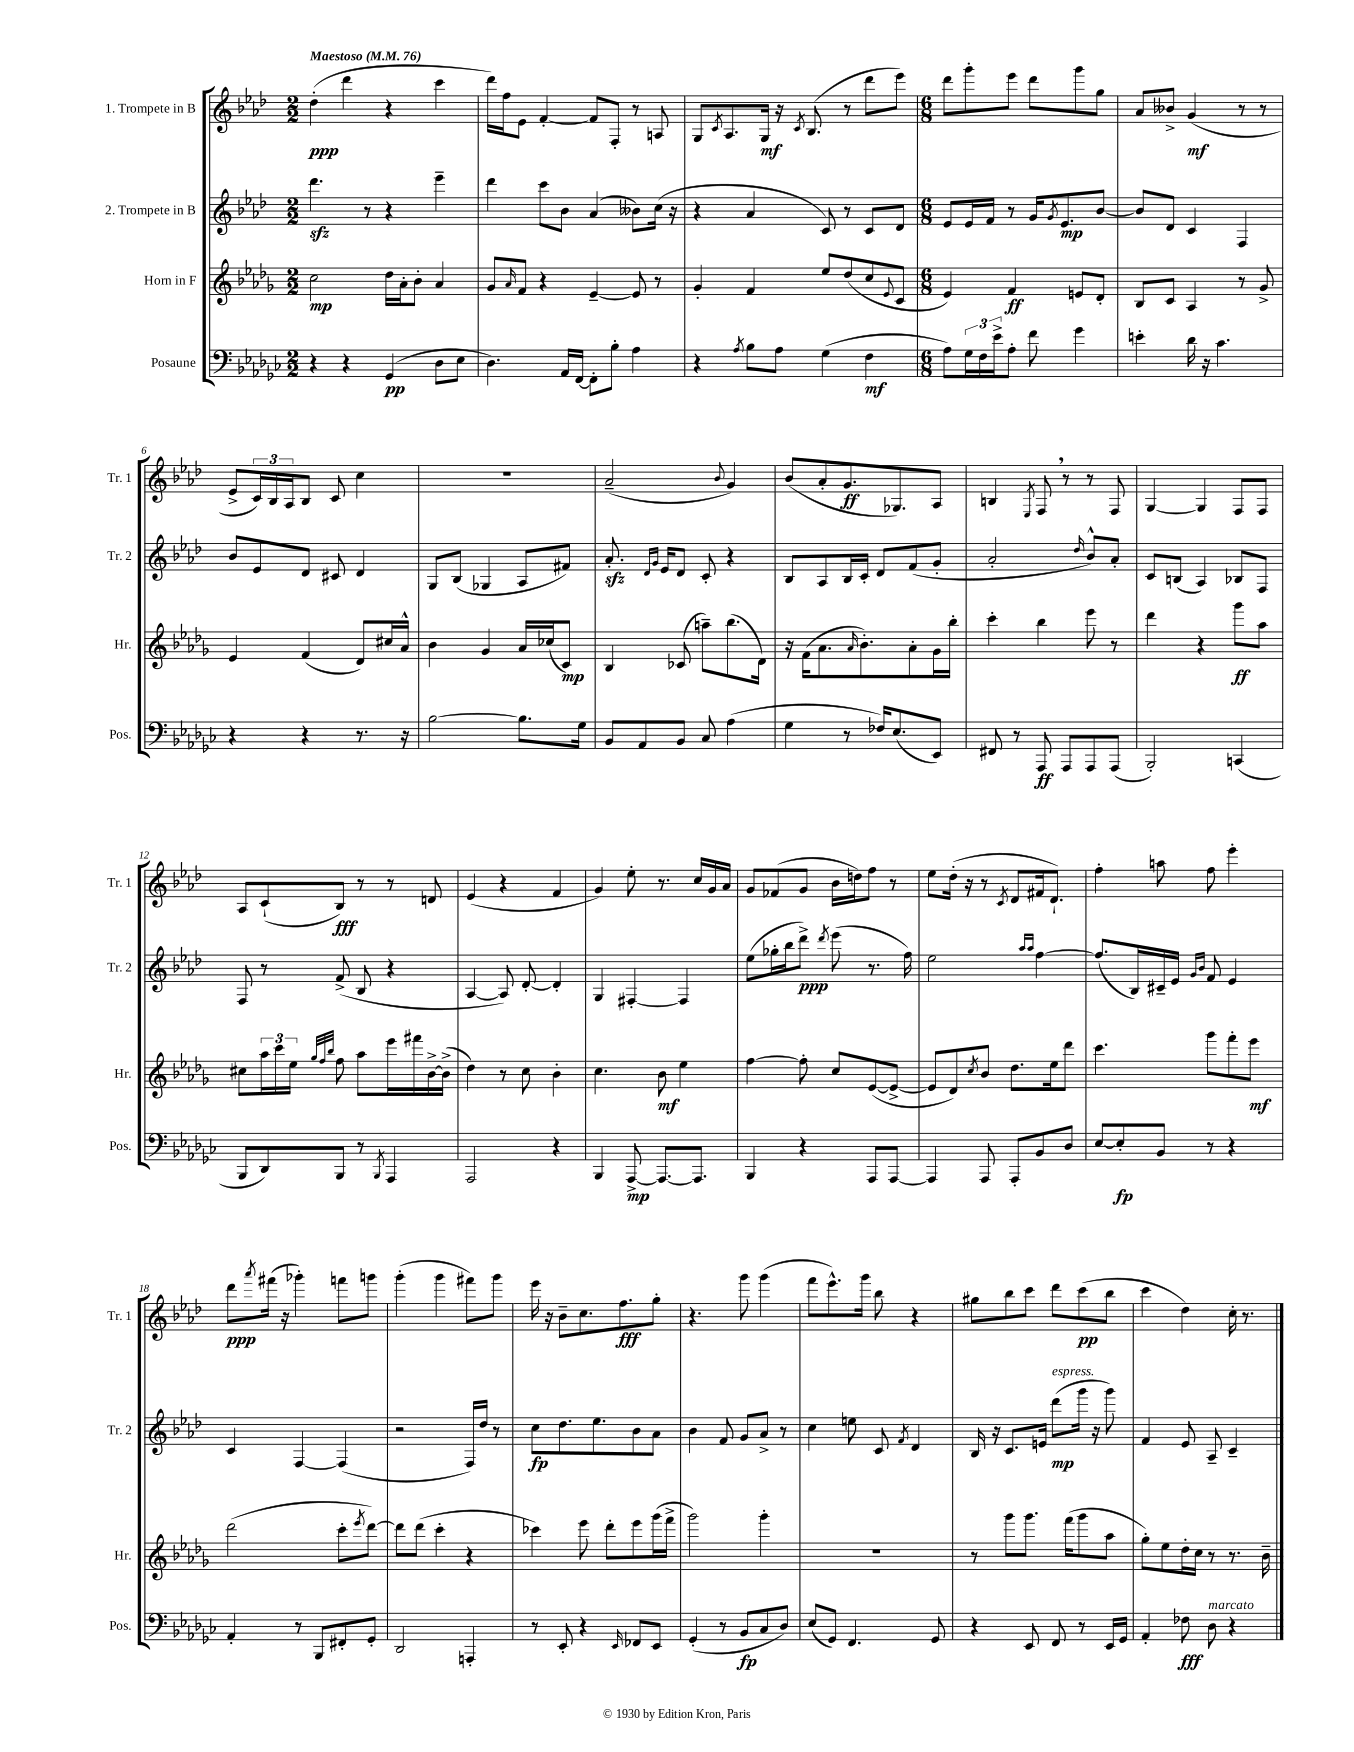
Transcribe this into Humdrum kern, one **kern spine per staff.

**kern	**dynam	**kern	**dynam	**kern	**dynam	**kern	**dynam
*part4	*part4	*part3	*part3	*part2	*part2	*part1	*part1
*staff4	*staff4	*staff3	*staff3	*staff2	*staff2	*staff1	*staff1
*I"Posaune	*	*I"Horn in F	*	*I"2. Trompete in B	*	*I"1. Trompete in B	*
*I'Pos.	*	*I'Hr.	*	*I'Tr. 2	*	*I'Tr. 1	*
*clefF4	*	*clefG2	*	*clefG2	*	*clefG2	*
*k[b-e-a-d-g-c-]	*	*k[b-e-a-d-g-]	*	*k[b-e-a-d-]	*	*k[b-e-a-d-]	*
*M2/2	*	*M2/2	*	*M2/2	*	*M2/2	*
*MM76	*	*MM76	*	*MM76	*	*MM76	*
=1	=1	=1	=1	=1	=1	=1	=1
!	!	!	!	!	!	!LO:TX:a:B:t=Maestoso	!
4r	.	2cc\	mp	4.ddd-zz\	.	(4dd-'\	ppp
4r	.	.	.	.	.	4ddd-\	.
.	.	.	.	8r	.	.	.
(4GG-/	pp	16dd-\LL	.	4r	.	4r	.
.	.	16a-'\J	.	.	.	.	.
.	.	8b-'\J	.	.	.	.	.
8D-\L	.	4a-/	.	4eee-~\	.	4ccc\	.
8E-\J	.	.	.	.	.	.	.
=2	=2	=2	=2	=2	=2	=2	=2
4.D-\)	.	8g-/L	.	4ddd-\	.	16ddd-\LL)	.
.	.	.	.	.	.	16ff\J	.
.	.	16qqa-/	.	.	.	.	.
.	.	8f/J	.	.	.	8e-\J	.
.	.	4r	.	8ccc\L	.	[4f'/	.
16AA-/LL	.	.	.	8b-\J	.	.	.
[16FF/JJ	.	.	.	.	.	.	.
8FF'\L]	.	[4e-~/	.	(4a-/	.	8f/L]	.
8B-'\J	.	.	.	.	.	8F'/J	.
4A-\	.	8e-/]	.	8b--X\L)	.	8r	.
.	.	8r	.	(16cc\Jk	.	8An/	.
.	.	.	.	16r	.	.	.
=3	=3	=3	=3	=3	=3	=3	=3
4r	.	4g-'/	.	4r	.	8G/L	.
.	.	.	.	.	.	8qc/	.
.	.	.	.	.	.	8.A-/	.
8qA-/	.	.	.	.	.	.	.
8B-\L	.	4f/	.	4a-/	.	.	.
.	.	.	.	.	.	16G/Jk	mf
8A-\J	.	.	.	.	.	16r	.
.	.	.	.	.	.	8qc/	.
.	.	.	.	.	.	(8.B-/	.
(4G-\	.	8ee-/L	.	8c/)	.	.	.
.	.	(8dd-/	.	8r	.	8r	.
4F\	mf	8cc/	.	8c/L	.	8ddd-\L	.
.	.	8qqe-/	.	.	.	.	.
.	.	8c/J	.	8d-/J	.	8eee-\J)	.
=4	=4	=4	=4	=4	=4	=4	=4
*M6/8	*	*M6/8	*	*M6/8	*	*M6/8	*
8A-\L)	.	4e-/)	.	8e-/L	.	8ddd-\L	.
24G-\L	.	.	.	16e-/L	.	8ggg'\	.
24F\	.	.	.	.	.	.	.
.	.	.	.	16f/JJ	.	.	.
24e-^\J	.	.	.	.	.	.	.
8A-'\J	.	4f/	ff	8r	.	8eee-\J	.
8f\	.	.	.	16g/KL	.	8ddd-\L	.
.	.	.	.	8qg/	.	.	.
.	.	.	.	8.e-/	mp	.	.
4g-\	.	8en/L	.	.	.	8ggg\	.
.	.	8d-'/J	.	[8b-/J	.	8gg\J	.
=5	=5	=5	=5	=5	=5	=5	=5
4en'\	.	8B-/L	.	8b-/L]	.	8a-/L	.
.	.	8c/J	.	8d-/J	.	8b--X^/J	.
16d-\	.	4A-/	.	4c/	.	(4g/	mf
16r	.	.	.	.	.	.	.
4.c-\	.	.	.	.	.	.	.
.	.	8r	.	4F/	.	8r	.
.	.	8g-^/	.	.	.	8r	.
!!LO:LB:g=z
=6	=6	=6	=6	=6	=6	=6	=6
4r	.	4e-/	.	8b-/L	.	8e-^/L	.
.	.	.	.	8e-/	.	24c/L)	.
.	.	.	.	.	.	24B-/	.
.	.	.	.	.	.	24A-/J	.
4r	.	(4f/	.	8d-/J	.	8B-/J	.
.	.	.	.	8c#X/	.	8c/	.
8.r	.	8d-/L)	.	4d-/	.	4cc\	.
.	.	16cc#X/L	.	.	.	.	.
16r	.	16a-^^/JJ	.	.	.	.	.
=7	=7	=7	=7	=7	=7	=7	=7
[2B-\	.	4b-\	.	8G/L	.	2.r	.
.	.	.	.	(8B-/J	.	.	.
.	.	4g-/	.	4G-X/	.	.	.
8.B-\L]	.	16a-/LL	.	8A-/L	.	.	.
.	.	(16cc-X/J	.	.	.	.	.
.	.	8c/J)	mp	8f#X/J)	.	.	.
16G-\Jk	.	.	.	.	.	.	.
=8	=8	=8	=8	=8	=8	=8	=8
8BB-/L	.	4B-/	.	8.a-zz'/	.	(2a-~/	.
8AA-/	.	.	.	.	.	.	.
.	.	.	.	16qqd-/LL	.	.	.
.	.	.	.	16qqg/JJ	.	.	.
.	.	.	.	16e-/KL	.	.	.
8BB-/J	.	(8c-X/	.	8d-/J	.	.	.
8C-/	.	8aan~\L)	.	8c'/	.	.	.
.	.	.	.	.	.	8qqb-/	.
(4A-\	.	(8.bb-\	.	4r	.	4g/)	.
.	.	16d-\Jk)	.	.	.	.	.
=9	=9	=9	=9	=9	=9	=9	=9
4G-\	.	16r	.	8B-/L	.	(8b-/L	.
.	.	(16f\KL	.	.	.	.	.
.	.	8.a-\	.	8A-/	.	8a-'/	.
8r	.	.	.	16B-/L	.	8.g/	ff
.	.	16qqa-/	.	.	.	.	.
.	.	8.b-'\)	.	16c'/JJ	.	.	.
16F-X/KL)	.	.	.	8d-/L	.	.	.
(8.E-/	.	.	.	.	.	8.G-X/)	.
.	.	8a-'\	.	(8f/	.	.	.
8EE-/J)	.	16g-\L	.	8g'/J	.	8A-/J	.
.	.	16bb-'\JJ	.	.	.	.	.
=10	=10	=10	=10	=10	=10	=10	=10
8FF#X/	.	4ccc'\	.	2a-'/	.	4Bn/	.
8r	.	.	.	.	.	.	.
.	.	.	.	.	.	8qE-/	.
8AAA-/	ff	4bb-\	.	.	.	8F,/	.
8AAA-/L	.	.	.	.	.	8r	.
.	.	.	.	16qqdd-/	.	.	.
8AAA-/	.	8eee-\	.	8b-^^/L)	.	8r	.
(8AAA-/J	.	8r	.	8a-'/J	.	8F/	.
=11	=11	=11	=11	=11	=11	=11	=11
2BBB-'/)	.	4ddd-\	.	8c/L	.	[4G/	.
.	.	.	.	(8Bn/J	.	.	.
.	.	4r	.	4A-/)	.	4G/]	.
(4CCn/	.	8ggg-\L	ff	8B-X/L	.	8F/L	.
.	.	8aa-\J	.	8F/J	.	8F/J	.
!!LO:LB:g=z
=12	=12	=12	=12	=12	=12	=12	=12
8BBB-/L	.	8cc#X\L	.	8F/	.	8A-/L	.
8DD-/)	.	24aa-\L	.	8r	.	(8c`/	.
.	.	24ccc\	.	.	.	.	.
.	.	24ee-\JJ	.	.	.	.	.
.	.	32qqgg-/LLL	.	.	.	.	.
.	.	32qqff/	.	.	.	.	.
.	.	32qqbb-/JJJ	.	.	.	.	.
8BBB-/J	.	8ff\	.	(8f^/	.	8B-/J)	fff
8r	.	8aa-\L	.	8B-/	.	8r	.
8qBBB-/	.	.	.	.	.	.	.
4AAA-/	.	16eee-\L	.	4r	.	8r	.
.	.	16fff#X\	.	.	.	.	.
.	.	[16b-^\	.	.	.	8dn/	.
.	.	(16b-^\JJ]	.	.	.	.	.
=13	=13	=13	=13	=13	=13	=13	=13
2AAA-/	.	4dd-\)	.	[4A-/	.	(4e-/	.
.	.	8r	.	8A-/])	.	4r	.
.	.	8cc\	.	[8d-'/	.	.	.
4r	.	4b-'\	.	4d-'/]	.	4f/	.
=14	=14	=14	=14	=14	=14	=14	=14
4BBB-/	.	4.cc\	.	4G/	.	4g/)	.
[8AAA-^/	mp	.	.	[4F#X'/	.	8ee-'\	.
8.AAA-/L_	.	8b-\	mf	.	.	8.r	.
.	.	4ee-\	.	4F#/]	.	.	.
8.AAA-/J]	.	.	.	.	.	16cc/LL	.
.	.	.	.	.	.	16g/	.
.	.	.	.	.	.	16a-/JJ	.
=15	=15	=15	=15	=15	=15	=15	=15
4BBB-/	.	[4ff\	.	(8ee-\L	.	8g/L	.
.	.	.	.	16gg-X'\L	.	(8f-X/	.
.	.	.	.	16bb-\J	.	.	.
4r	.	8ff'\]	.	8ddd-^\J)	ppp	8g/J	.
.	.	.	.	8qddd-/	.	.	.
.	.	8cc/L	.	(8eee-\	.	16b-\LL	.
.	.	.	.	.	.	16ddn\J)	.
8AAA-/L	.	([8e-/	.	8.r	.	8ff\J	.
[8AAA-/J	.	8e-^/J_	.	.	.	8r	.
.	.	.	.	16ff\)	.	.	.
=16	=16	=16	=16	=16	=16	=16	=16
4AAA-/]	.	8e-/L]	.	2ee-\	.	8ee-\L	.
.	.	8d-/)	.	.	.	(16dd-'\Jk	.
.	.	.	.	.	.	16r	.
.	.	8qcc/	.	.	.	.	.
8AAA-/	.	8b-/J	.	.	.	8r	.
.	.	.	.	.	.	8qc/	.
8AAA-'/L	.	8.dd-\L	.	.	.	8d-/L	.
.	.	.	.	16qqaa-/LL	.	.	.
.	.	.	.	16qqaa-/JJ	.	.	.
8BB-/	.	.	.	[4ff\	.	16f#X/k	.
.	.	16ee-\k	.	.	.	8.d-`/J)	.
8D-/J	.	8ddd-\J	.	.	.	.	.
=17	=17	=17	=17	=17	=17	=17	=17
[8E-/L	.	4.ccc\	.	(8.ff/L]	.	4ff'\	.
8E-'/]	fp	.	.	.	.	.	.
.	.	.	.	16B-/L)	.	.	.
8BB-/J	.	.	.	16c#X~/	.	8aan\	.
.	.	.	.	16e-/JJ	.	.	.
.	.	.	.	16qqg/LL	.	.	.
.	.	.	.	16qqb-/JJ	.	.	.
8r	.	8ggg-\L	.	8f/	.	8ff\	.
4r	.	8fff'\	.	4e-/	.	4eee-'\	.
.	.	8eee-\J	mf	.	.	.	.
!!LO:LB:g=z
=18	=18	=18	=18	=18	=18	=18	=18
4AA-'/	.	(2ddd-\	.	4c/	.	8ddd-\L	ppp
.	.	.	.	.	.	8qaaa-/	.
.	.	.	.	.	.	(16fff#X\Jk	.
.	.	.	.	.	.	16r	.
8r	.	.	.	[4F/	.	4ggg-X'\)	.
8BBB-/L	.	.	.	.	.	.	.
8FF#X'/	.	8ccc'\L	.	(4F/]	.	8fffn\L	.
.	.	8qeee-/	.	.	.	.	.
8GG-'/J	.	[8ddd-\J)	.	.	.	8gggn\J	.
=19	=19	=19	=19	=19	=19	=19	=19
2DD-/	.	8ddd-\L]	.	2r	.	(4ggg'\	.
.	.	(8ddd-\J	.	.	.	.	.
.	.	4ccc'\	.	.	.	4ggg\	.
4AAAn'/	.	4r	.	16F/LL)	.	8fff#X\L)	.
.	.	.	.	16dd-/JJ	.	.	.
.	.	.	.	8r	.	8ggg\J	.
=20	=20	=20	=20	=20	=20	=20	=20
8r	.	4ccc-X\)	.	8cc\L	fp	16eee-\	.
.	.	.	.	.	.	16r	.
8EE-'/	.	.	.	8.dd-\	.	8b-~\L	.
4r	.	8eee-\	.	.	.	8.cc\	.
.	.	.	.	8.ee-\	.	.	.
.	.	8ddd-'\L	.	.	.	.	.
.	.	.	.	.	.	8.ff\	fff
16qqEE-/	.	.	.	.	.	.	.
8FF-X/L	.	8eee-\	.	8b-\	.	.	.
8EE-/J	.	(16ggg-\L	.	8a-\J	.	8gg'\J	.
.	.	16fff^\JJ	.	.	.	.	.
=21	=21	=21	=21	=21	=21	=21	=21
(4GG-'/	.	2ggg-\)	.	4b-\	.	4.r	.
8r	.	.	.	8f/	.	.	.
8BB-/L	fp	.	.	8g/L	.	8ggg\	.
8C-/	.	4ggg-'\	.	8a-^/J	.	(4ggg\	.
8D-/J)	.	.	.	8r	.	.	.
=22	=22	=22	=22	=22	=22	=22	=22
(8E-/L	.	2.r	.	4cc\	.	8fff\L	.
8GG-/J)	.	.	.	.	.	8.eee-^^\)	.
4.FF/	.	.	.	8een\	.	.	.
.	.	.	.	.	.	16ggg\Jk	.
.	.	.	.	8c/	.	8bb-\	.
.	.	.	.	8qf/	.	.	.
.	.	.	.	4d-/	.	4r	.
8GG-/	.	.	.	.	.	.	.
=23	=23	=23	=23	=23	=23	=23	=23
4r	.	8r	.	16B-/	.	8gg#X\L	.
.	.	.	.	16r	.	.	.
.	.	8ggg-\L	.	8.c/L	.	8bb-\	.
8EE-/	.	8.ggg-\J	.	.	.	8ccc\J	.
.	.	.	.	16en/Jk	.	.	.
!	!	!	!	!LO:TX:a:i:t=espress.	!	!	!
8FF/	.	.	.	(8ddd-\L	mp	8ddd-\L	.
.	.	(16fff\KL	.	.	.	.	.
8r	.	8ggg-\	.	16ggg\Jk	.	(8ccc\	pp
.	.	.	.	16r	.	.	.
16EE-/LL	.	8aa-\J	.	8ggg\)	.	8bb-\J	.
16GG-/JJ	.	.	.	.	.	.	.
=24	=24	=24	=24	=24	=24	=24	=24
4AA-'/	.	8gg-'\L)	.	4f/	.	4ccc\	.
.	.	8ee-\	.	.	.	.	.
8F-X\	fff	16dd-'\L	.	8e-/	.	4dd-\)	.
.	.	16cc\JJ	.	.	.	.	.
!LO:TX:a:i:t=marcato	!	!	!	!	!	!	!
8D-\	.	8r	.	8A-~/	.	.	.
4r	.	8.r	.	4c~/	.	16cc'\	.
.	.	.	.	.	.	8.r	.
.	.	16b-~\	.	.	.	.	.
==	==	==	==	==	==	==	==
*-	*-	*-	*-	*-	*-	*-	*-
